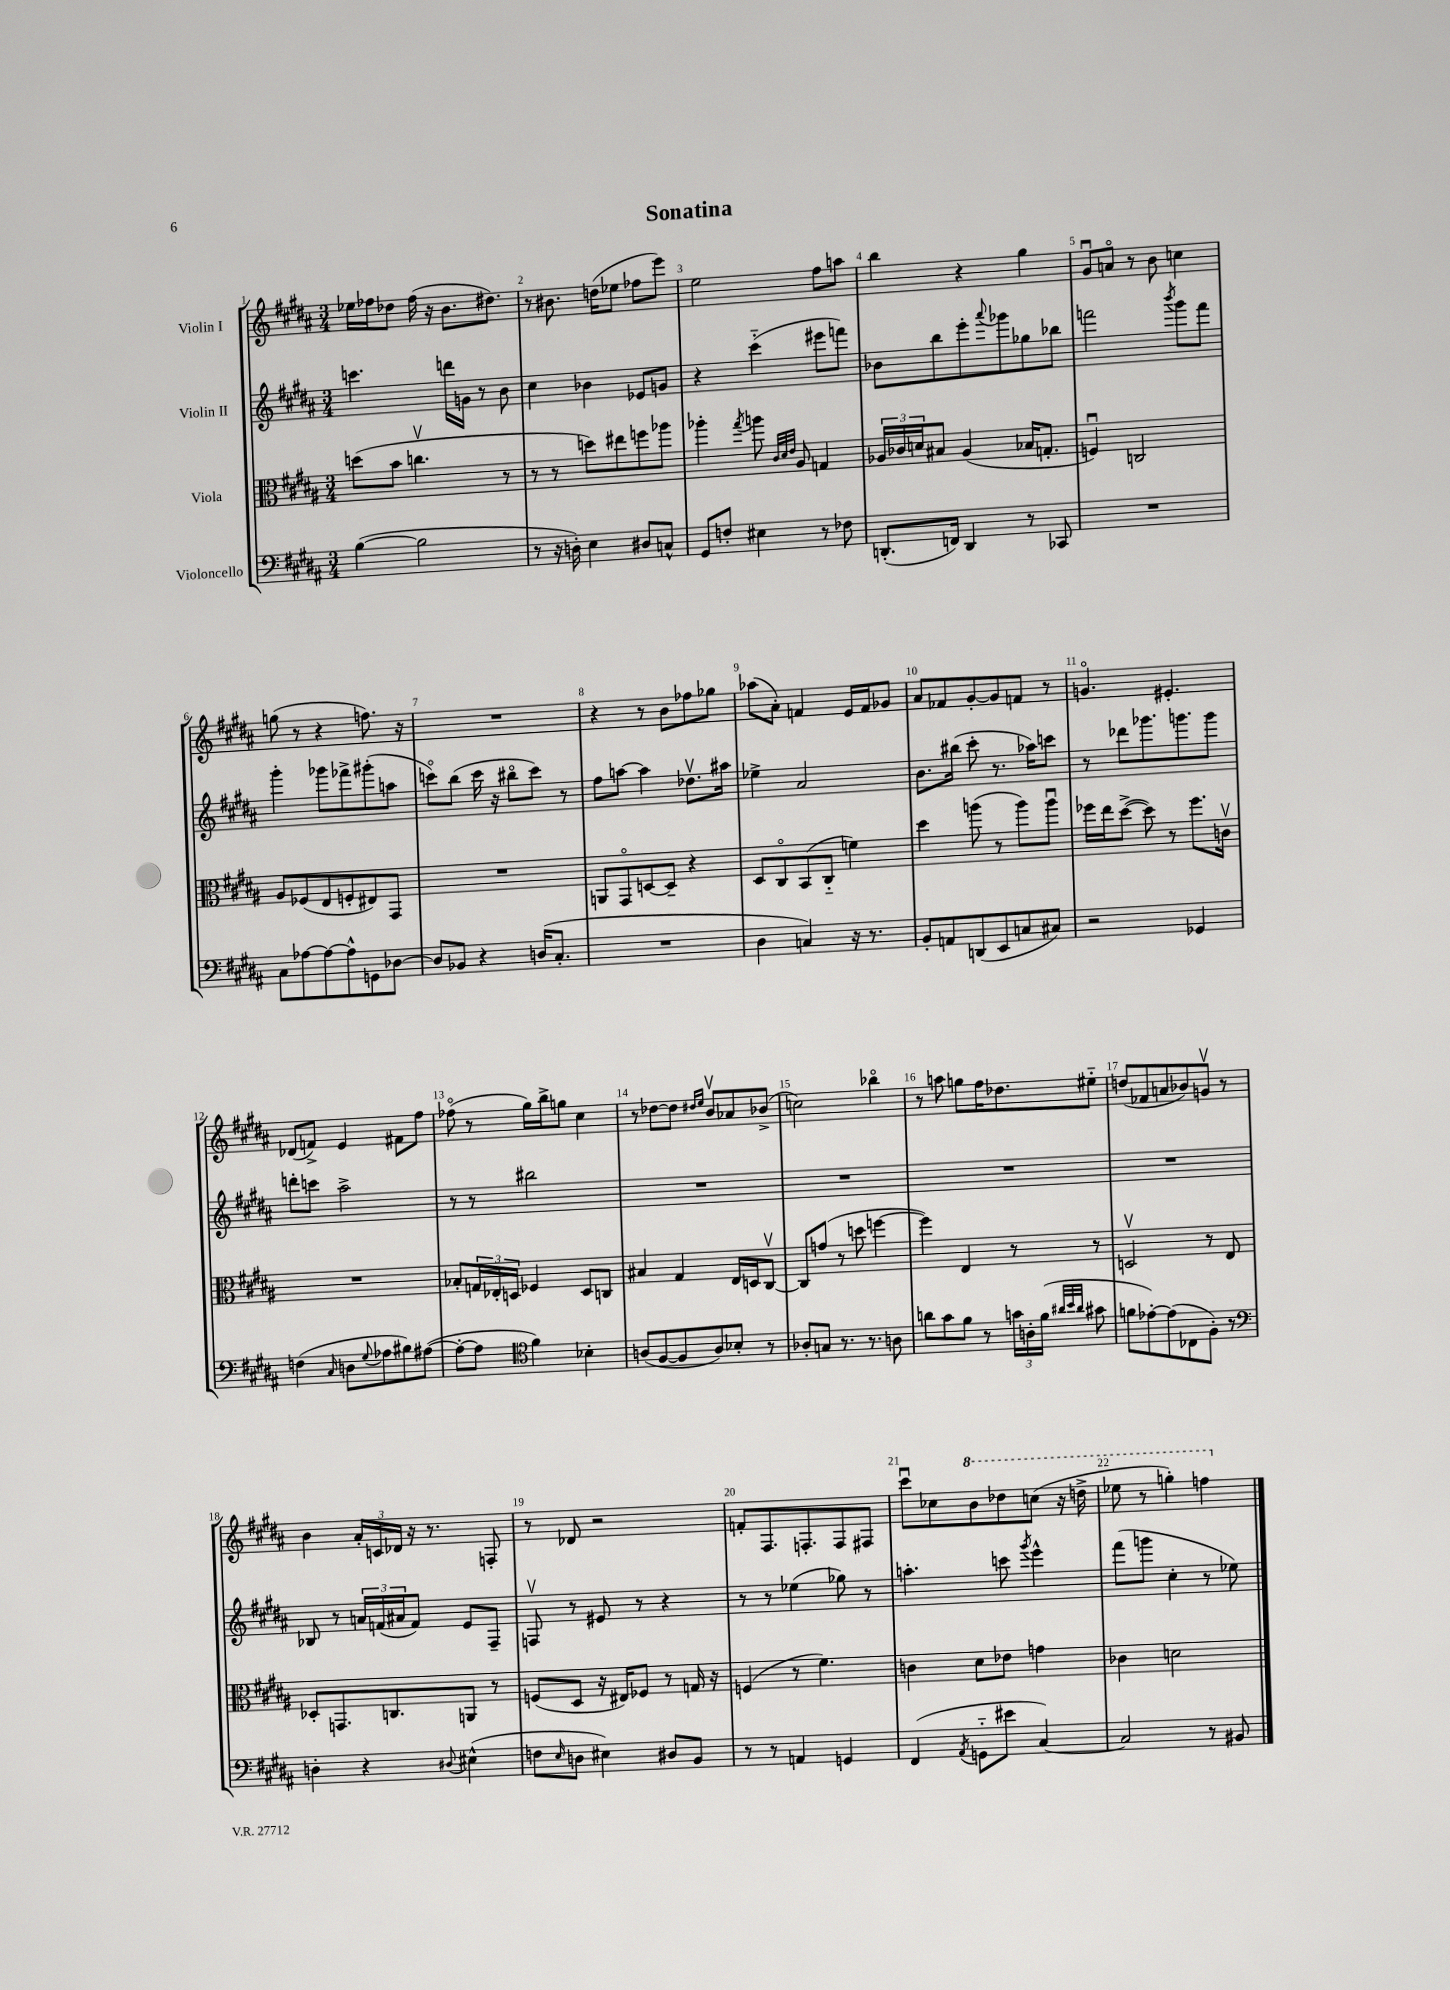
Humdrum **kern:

**kern	**kern	**kern	**kern
*part4	*part3	*part2	*part1
*staff4	*staff3	*staff2	*staff1
*I"Violoncello	*I"Viola	*I"Violin II	*I"Violin I
*clefF4	*clefC3	*clefG2	*clefG2
*k[f#c#g#d#a#]	*k[f#c#g#d#a#]	*k[f#c#g#d#a#]	*k[f#c#g#d#a#]
*M3/4	*M3/4	*M3/4	*M3/4
=1	=1	=1	=1
([4B\	(8ddn\L	4.cccn\	16ee-X\LL
.	.	.	16ff-X\J
.	8b\J	.	8dd-X\J
2B\]	4.ccnv\	.	(16ff-\
.	.	.	16r
.	.	16dddn\LL	8.b\L
.	.	16gn\JJ	.
.	.	8r	.
.	.	.	8.dd#X\J)
.	8r	8b\	.
=2	=2	=2	=2
8r	8r	4cc#\	8r
16r	8r	.	8.b#X\
16Dn'\)	.	.	.
4E\	8ddn\L)	4b-X\	.
.	.	.	(16ddn\KL
.	8ee#X\	.	8ee-X\J
8D#X/L	8ffn\	8e-X/L	8ff-X\L
8Cn^^/J	8aa-X\J	8gn/J	8eee\J)
=3	=3	=3	=3
8GG#/L	4aa-X'\	4r	2ee\
8Fn'/J	.	.	.
.	8qgg#/	.	.
4E#X\	8aan\	(4ccc#\	.
.	32qqc#/LLL	.	.
.	32qqd#/	.	.
.	32qqe/JJJ	.	.
.	8A#/	.	.
8r	4Gn/	8eee#X\L	8ff#\L
8F-X\	.	8fffn\J)	8aan\J
=4	=4	=4	=4
(8.DDn'/L	24A-X/LL	8b-X\L	4bb\
.	24c-X/	.	.
.	24dn/J	.	.
.	8B#X/J	8bb\	.
16FFn/Jk)	.	.	.
4DD/	(4A-/	8eee'\	4r
.	.	8qqaaa#/	.
.	.	8ggg-X\	.
8r	16B-X/KL	8gg-X\	4gg#\
.	8.Gn'/J	.	.
8CC-X/	.	8bb-X\J	.
=5	=5	=5	=5
2.r	4Fnu/)	2fffn\	8g#u/L
.	.	.	8an/J
.	2Cn/	.	8r
.	.	.	8b\
.	.	8qbbb/	.
.	.	8ggg#\L	4ccn\
.	.	8fff\J	.
!!LO:LB:g=z
=6	=6	=6	=6
8C#\L	8A#/L	4ggg#'\	(8ggn\
[8A-X\	(8F-X/	.	8r
8A-\_	8E/	8ggg-X\L	4r
8A-^^\]	8Fn'/	8fff-X^\	.
8GGn\	8E#X/)	(8ggg#X'\	8.ffn\)
[8D-X\J	8GG#/J	8aan\J	.
.	.	.	16r
=7	=7	=7	=7
8D-/L]	2.r	8cccn\L)	2.r
8BB-X/J	.	(8bb\J	.
4r	.	16ccc\	.
.	.	16r	.
.	.	8bb#X\L	.
(16Dn/KL	.	8ccc\J)	.
8.C#'/J	.	.	.
.	.	8r	.
=8	=8	=8	=8
2.r	8AAn/L	8ff#\L	4r
.	8GG#/	[8aan\J	.
.	[8Dn/	4aa\]	8r
.	8D~/J]	.	8b\L
.	4r	8.dd-Xv\L	8ff-X\
.	.	.	8gg-X\J
.	.	16aa#X\Jk	.
=9	=9	=9	=9
4D#\	8D#/L	4ee-X^\	(8aa-X\L
.	8C#/	.	8a#'\J)
4Cn/)	(8BB/	2a#/	4fn/
.	8C#/J	.	.
16r	4fn\)	.	16e/LL
8.r	.	.	16f/J
.	.	.	8g-X/J
=10	=10	=10	=10
8BB'/L	4dd#\	8.b\L	8a#/L
8AAn/	.	.	8f-X/
.	.	(16bb#X\Jk	.
(8DDn/	(8aan\	8ccc#'\	[8g#'/
8EE/	8r	8.r	8g#/]
8Cn/	8aa\L)	.	8fn/J
.	.	16aa-X\KL)	.
8C#X/J)	8aau\J	8cccn\J	8r
=11	=11	=11	=11
2r	16ff-X\LL	8r	4.gn/
.	16ee\J	.	.
.	([8dd#^\J	8ddd-X\L	.
.	8dd#\])	8.ggg-X\	.
.	8r	.	4.e#X'/
.	.	8.gggn\	.
4GG-X/	8.ff-\L	.	.
.	.	8ggg\J	.
.	16cnv\Jk	.	.
!!LO:LB:g=z
=12	=12	=12	=12
(4Fn\	2.r	8dddn'\L	(8d-X/L
.	.	8cccn\J	8fn^/J)
16qqC#/	.	.	.
8Dn\L	.	2aa#^\	4e/
8qqG#/	.	.	.
8A-X\	.	.	.
8B#X\)	.	.	8f#X\L
([8A#X\J	.	.	8ff#\J
=13	=13	=13	=13
8A#'\L_	8B-X'/L	8r	(8ff-X\
8A#\J]	24Gn/L	8r	8r
.	24E-X'/	.	.
.	24Dn/JJ	.	.
*clefC4	*	*	*
4f#\)	4F-X/	2bb#X\	16gg#\LL)
.	.	.	16bb^\J
.	.	.	8ggn\J
4B-X'\	8D/L	.	4cc#\
.	8Cn/J	.	.
=14	=14	=14	=14
(8An/L	4B#X/	2.r	8r
[8F#/	.	.	[8dd-X\L
8F#/]	4G#/	.	8dd-\J]
.	.	.	16qqdd#X/LL
.	.	.	16qqee/JJ
8A/)	.	.	8bv/L
8B-X'/J	16E/LL	.	8a-X/
.	16Dn/J	.	.
8r	[8C#v/J	.	(8b-X^/J
=15	=15	=15	=15
8A-X'/L	8C#/L]	2.r	2ccn\)
8Gn/J	(8gn/J	.	.
8.r	8r	.	.
.	8ddn\	.	.
8.r	.	.	.
.	[4ffn\	.	4bb-X\
8An\	.	.	.
=16	=16	=16	=16
8an\L	4ff\])	2.r	8r
8g#\	.	.	8aan\
8f#\J	4E/	.	8ggn\L
8r	.	.	16ff#\K
.	.	.	8.dd-X\
24gn\LL	8r	.	.
24An'\	.	.	.
(24f#\JJ	.	.	.
32qqa#X/LLL	.	.	.
32qqb/	.	.	.
32qqa#/JJJ	.	.	.
8g#X\	8r	.	8ee#X\J
=17	=17	=17	=17
8fn\L	2Dnv/	2.r	(8ddn/L
[8e-X'\)	.	.	8f-X/
(8e-\]	.	.	8an/
8C-X\	.	.	8b-X/)
8F#'\J)	8r	.	8gnv/J
8r	8E/	.	8r
!!LO:LB:g=z
=18	=18	=18	=18
*clefF4	*	*	*
4Dn'\	8D-X'/L	8B-X/	4b\
.	8.GGn/	8r	.
4r	.	24an/LL	24a#'/LL
.	.	(24fn/	24cn/
.	8.Cn/	.	.
.	.	24a#X/J	24d-X/JJ
.	.	8f/J)	16r
.	.	.	8.r
8qqD#X/	.	.	.
(4E#X^^\	8AAn/J	8e/L	.
.	8r	8F#~/J	8Fn'/
=19	=19	=19	=19
8Fn\L	(8Fn/L	8Fnv/	8r
16qqE/	.	.	.
8Dn\J	8D#/J	8r	8d-X/
4E#X\)	16r	8e#X/	2r
.	16E#X/KL)	.	.
.	8F-X/J	8r	.
8D#X/L	8r	4r	.
8BB/J	16Gn/	.	.
.	16r	.	.
=20	=20	=20	=20
8r	(4Fn/	8r	8fn'/L
8r	.	8r	8.F#/
4AAn/	8r	(4ee-X\	.
.	.	.	8.Fn'/
.	4.f#\)	.	.
4GGn/	.	8gg-X\)	8F/
.	.	8r	8F#X/J
=21	=21	=21	=21
(4FF#/	4cn\	4.aan'\	8ccc#u\L
.	.	.	8cc-X\
8qAA#/	.	.	.
*	*	*	*8va
8GGn\L	8d#\L	.	8bb\
8e#X\J	8e-X\J	8cccn\	8ddd-X\
.	.	8qggg#/	.
[4C#/)	4gn\	4eee^^\	(8cccn\J
.	.	.	16r
.	.	.	16dddn^\
=22	=22	=22	=22
2C#/]	4c-X\	(8fff#\L	8eee-X\
.	.	8gggn\J	8r
.	2dn\	4cc#'\	4gggn'\)
8r	.	8r	4fffn\
8BB#X/	.	8ee-X\)	.
*	*	*	*X8va
==	==	==	==
*-	*-	*-	*-
